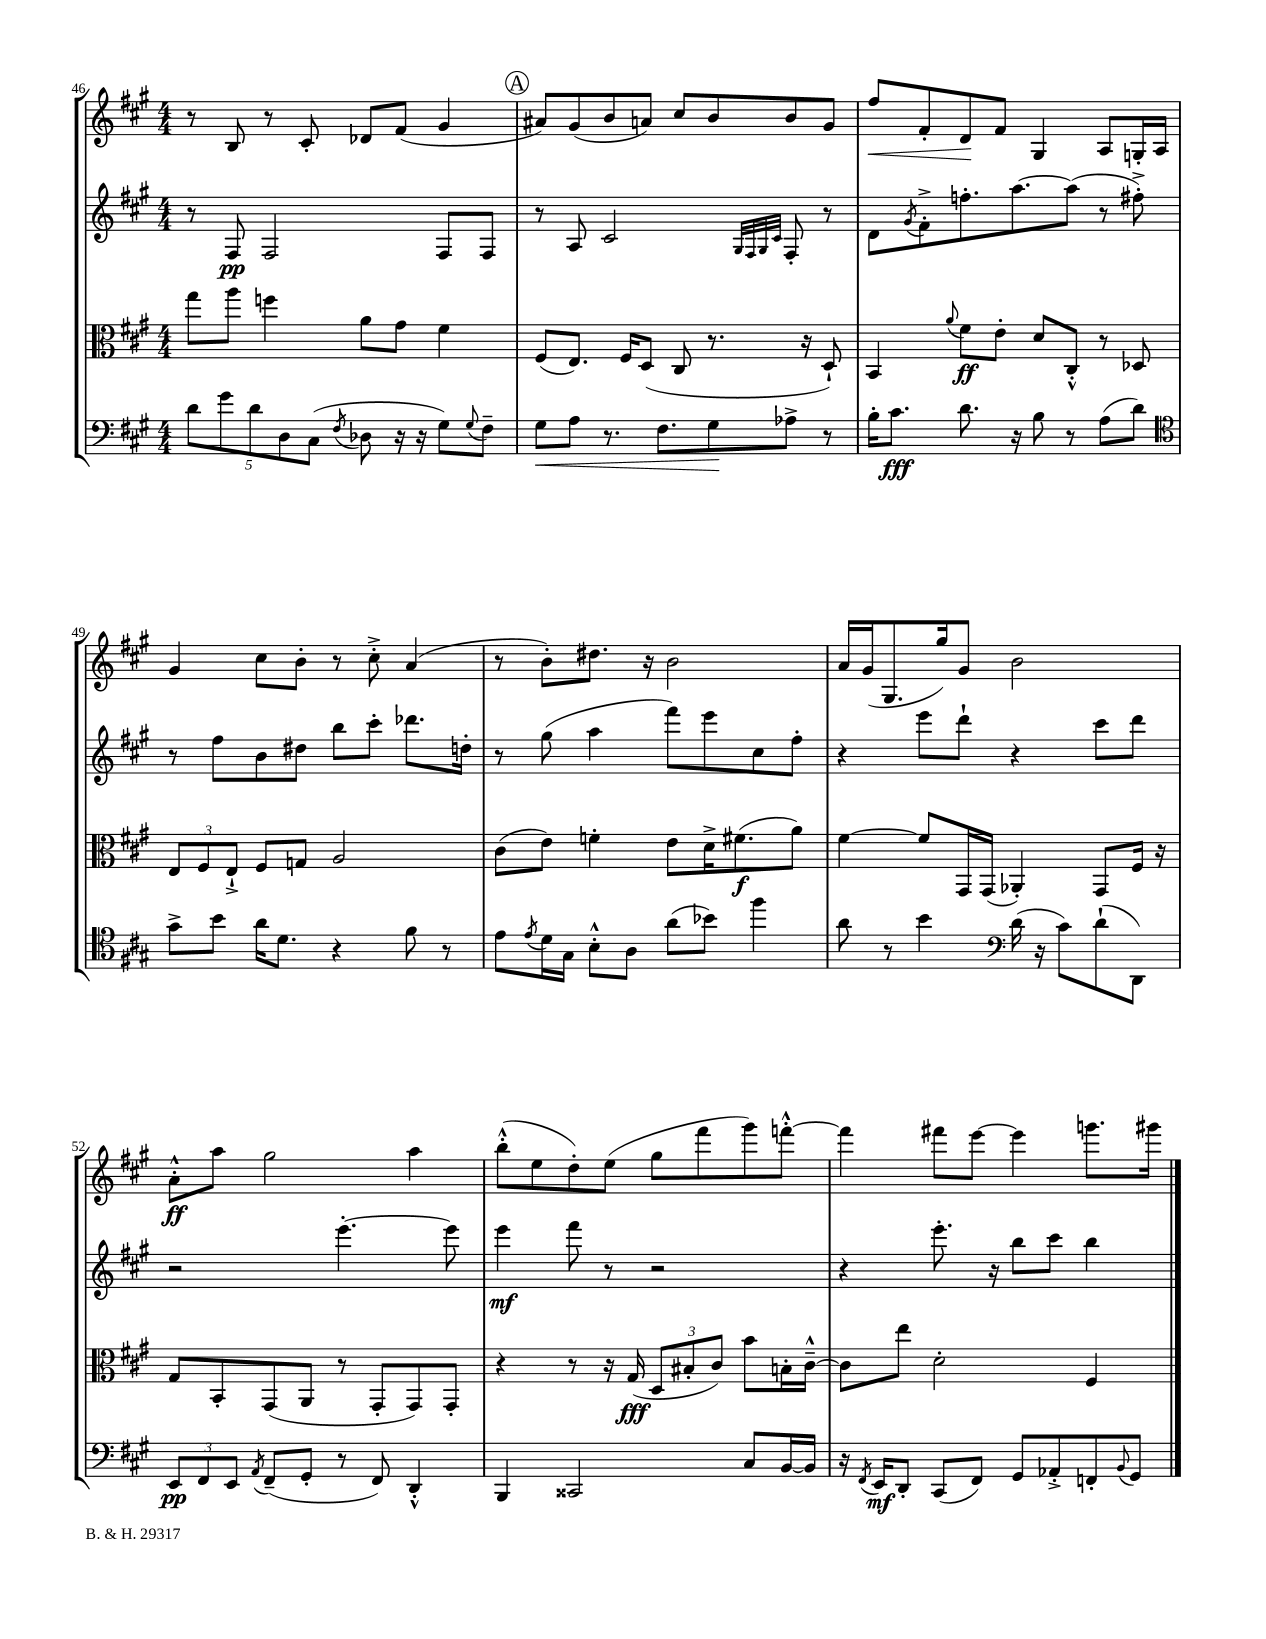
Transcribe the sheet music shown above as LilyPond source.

<<
\new StaffGroup <<
\new Staff = "s0" {
    \clef treble \key a \major \numericTimeSignature \time 4/4
    r8 b8 r8 cis'8-. des'8 fis'8( gis'4 |
    \mark \markup { \circle "A" } ais'8) gis'8( b'8 a'8) cis''8 b'8 b'8 gis'8 |
    fis''8\< fis'8-. d'8\! fis'8 gis4 a8 g16-. a16 |
    gis'4 cis''8 b'8-. r8 cis''8-.-> a'4( |
    r8 b'8-.) dis''8. r16 b'2 |
    a'16 gis'16( gis8. gis''16) gis'8 b'2 |
    a'8-.-^\ff a''8 gis''2 a''4 |
    b''8-.-^( e''8 d''8-.) e''8( gis''8 fis'''8 gis'''8) f'''8~-.-^ |
    f'''4 fis'''8 e'''8~ e'''4 g'''8. gis'''16 \bar "|." |
}
\new Staff = "s1" {
    \clef treble \key a \major \numericTimeSignature \time 4/4
    r8 fis8\pp fis2 fis8 fis8 |
    \mark \markup { \circle "A" } r8 a8 cis'2 \grace { gis32 fis32 gis32 cis'32 } fis8-. r8 |
    d'8 \acciaccatura { gis'8 } fis'8-.-> f''8.-. a''8.~ a''8( r8 fis''8-.->) |
    r8 fis''8 b'8 dis''8 b''8 cis'''8-. des'''8. d''16-. |
    r8 gis''8( a''4 fis'''8) e'''8 cis''8 fis''8-. |
    r4 e'''8 d'''8-! r4 cis'''8 d'''8 |
    r2 e'''4.~-. e'''8 |
    e'''4\mf fis'''8 r8 r2 |
    r4 e'''8.-. r16 b''8 cis'''8 b''4 \bar "|." |
}
\new Staff = "s2" {
    \clef alto \key a \major \numericTimeSignature \time 4/4
    gis''8 a''8 f''4 a'8 gis'8 fis'4 |
    \mark \markup { \circle "A" } fis8( e8.) fis16 d8( cis8 r8. r16 d8-!) |
    b,4 \appoggiatura { a'8 } fis'8\ff e'8-. d'8 cis8-.-^ r8 des8 |
    \tuplet 3/2 { e8 fis8 e8-!-> } fis8 g8 a2 |
    cis'8( e'8) f'4-. e'8 d'16-> fis'8.\f( a'8) |
    fis'4~ fis'8 gis,16 gis,16( aes,4-.) gis,8 fis16 r16 |
    gis8 b,8-. gis,8( a,8 r8 gis,8-. gis,8) gis,8-. |
    r4 r8 r16 gis16\fff( \tuplet 3/2 { d8 bis8-. cis'8) } b'8 b16-. cis'16~---^ |
    cis'8 e''8 d'2-. fis4 \bar "|." |
}
\new Staff = "s3" {
    \clef bass \key a \major \numericTimeSignature \time 4/4
    \tuplet 5/4 { d'8 gis'8 d'8 d8 cis8( } \acciaccatura { fis8 } des8 r16 r16 gis8) \appoggiatura { gis8 } fis8-- |
    \mark \markup { \circle "A" } gis8\< a8 r8. fis8. gis8\! aes8-> r8 |
    b16-. cis'8.\fff d'8. r16 b8 r8 a8( d'8) |
    \clef tenor gis'8-> b'8 a'16 d'8. r4 fis'8 r8 |
    e'8 \acciaccatura { e'8 } d'16 gis16 b8-.-^ a8 a'8( bes'8) fis''4 |
    a'8 r8 b'4 \clef bass d'16( r16 cis'8) d'8-!( d,8) |
    \tuplet 3/2 { e,8\pp fis,8 e,8 } \acciaccatura { a,8 } fis,8--( gis,8-. r8 fis,8) d,4-.-^ |
    b,,4 cisis,2 cis8 b,16~ b,16 |
    r16 \acciaccatura { fis,8 } e,16\mf d,8-. cis,8( fis,8) gis,8 aes,8-.-> f,8-. \appoggiatura { b,8 } gis,8 \bar "|." |
}
>>
>>
\layout { \context { \Score currentBarNumber = #46 } }
